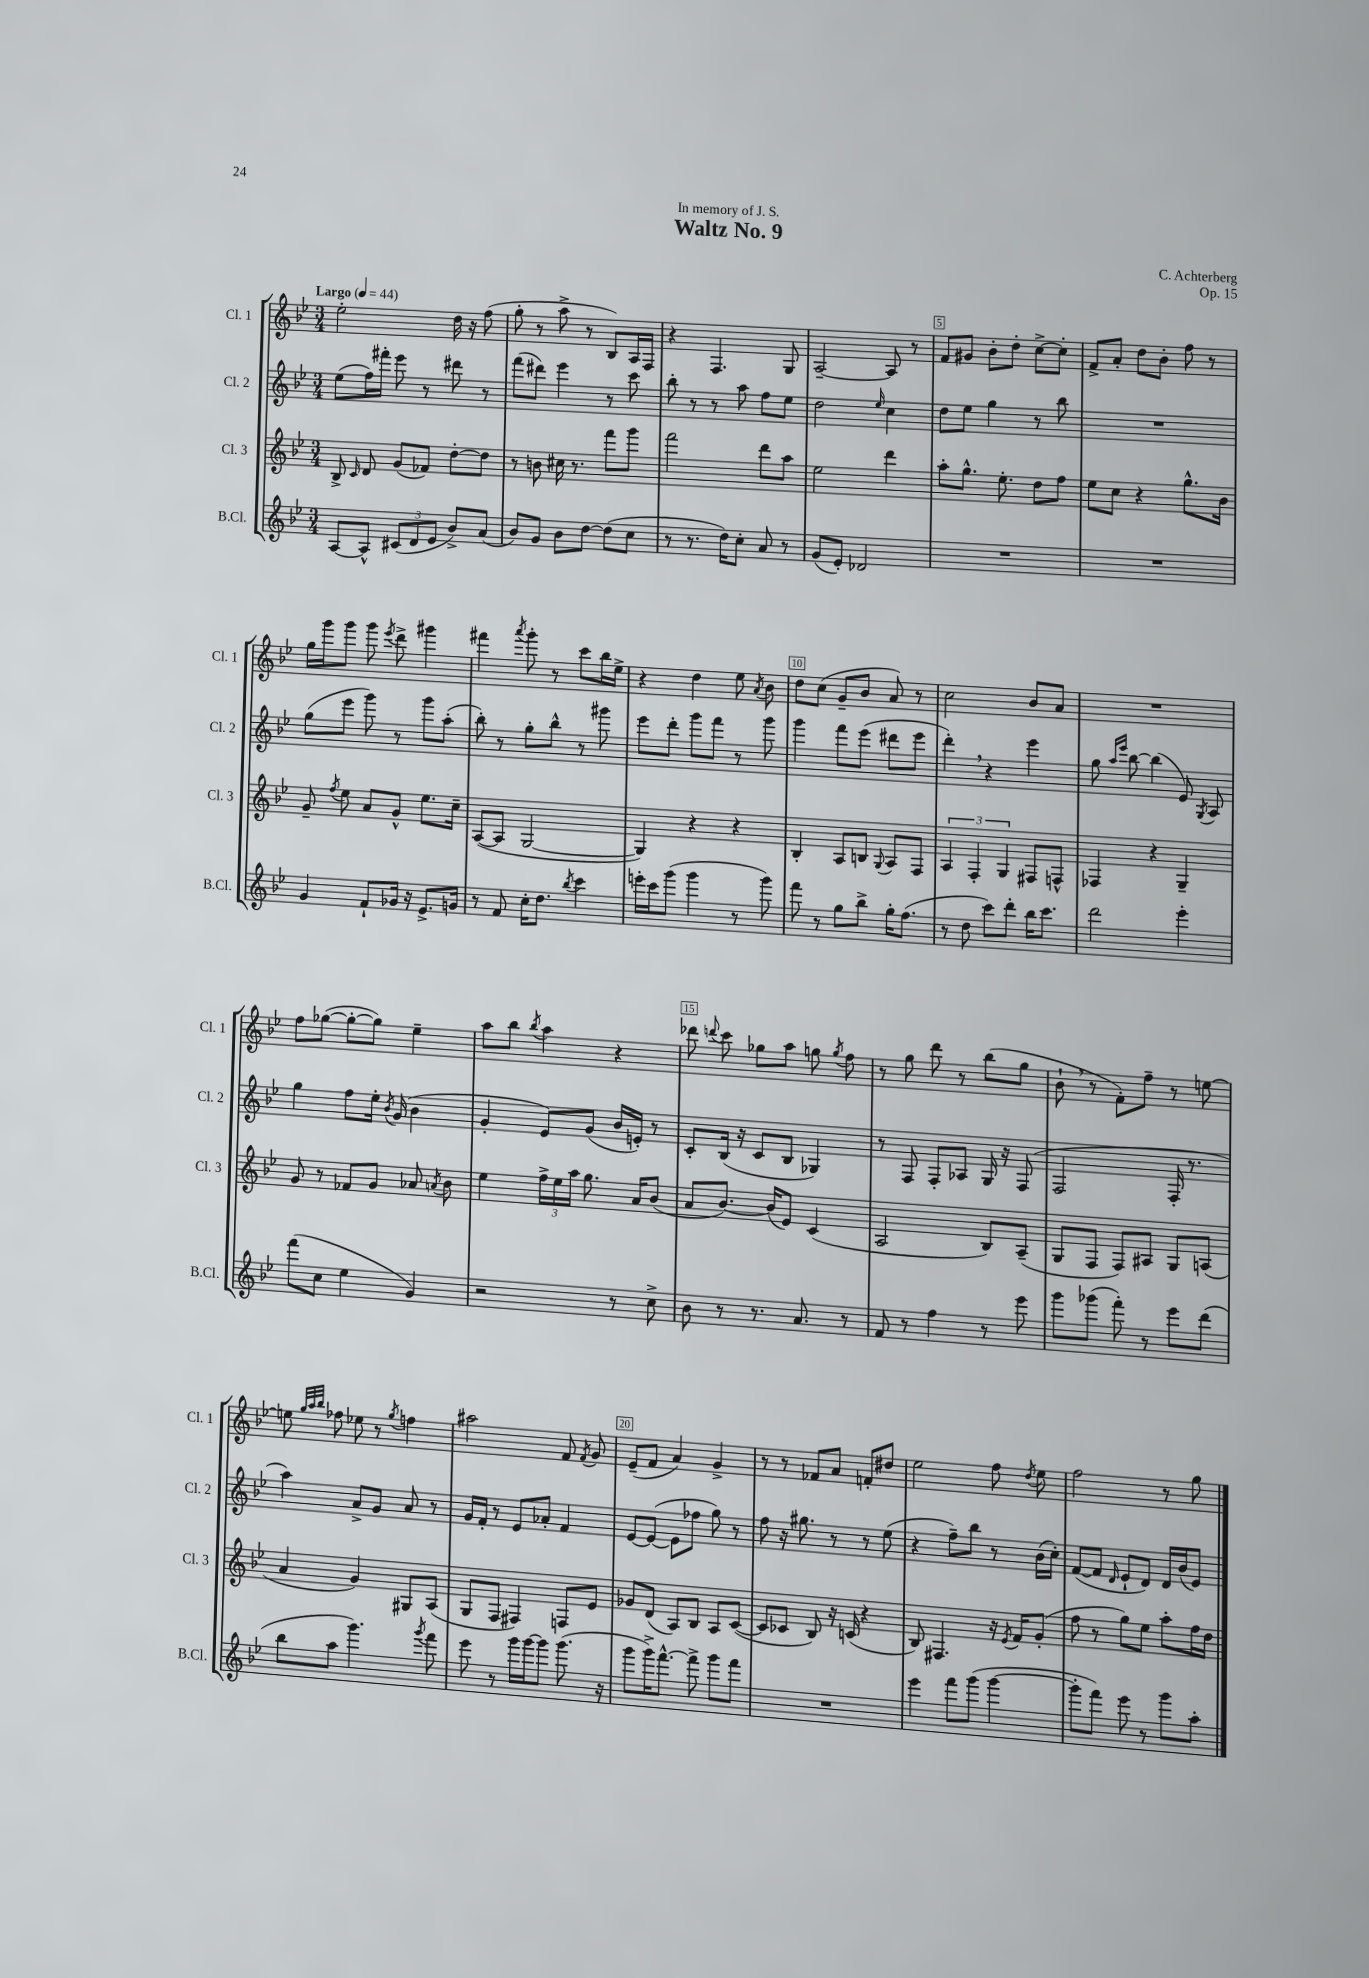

**kern	**kern	**kern	**kern
*part4	*part3	*part2	*part1
*staff4	*staff3	*staff2	*staff1
*I"B.Cl.	*I"Cl. 3	*I"Cl. 2	*I"Cl. 1
*I'B.Cl.	*I'Cl. 3	*I'Cl. 2	*I'Cl. 1
*clefG2	*clefG2	*clefG2	*clefG2
*k[b-e-]	*k[b-e-]	*k[b-e-]	*k[b-e-]
*M3/4	*M3/4	*M3/4	*M3/4
*MM44	*MM44	*MM44	*MM44
=1	=1	=1	=1
!	!	!	!LO:TX:a:B:t=Largo
[8A/L	8B-^/	(8ee-\L	2ee-'\
.	16qqc/	.	.
8A^^/J]	8d/	16ff\L)	.
.	.	16fff#X'\JJ	.
(12c#X/L	(8g/L	8eee-\	.
12d/	.	.	.
.	8f-X/J)	8r	.
12e-/J	.	.	.
8b-^/L)	[8dd'\L	8ddd#X\	16dd\
.	.	.	16r
(8a/J	8dd\J]	8r	(8ff\
=2	=2	=2	=2
8b-/L)	8r	(8fff\L	8gg'\
8g/J	8bn\	8ddd#X\J)	8r
8b-\L	16cc#X\	4eee-\	8aa^\
.	8.r	.	.
[8dd\J	.	.	8r
(8dd\L]	8fff\L	8r	8B-/L)
8cc\J	8ggg\J	8ccc\	16A/L
.	.	.	16F/JJ
=3	=3	=3	=3
8r	2fff\	8bb-'\	4r
8.r	.	8r	.
.	.	8r	4.F/
16dd\KL)	.	.	.
8cc'\J	.	8aa\	.
8a/	8ddd\L	8ff\L	.
8r	8aa\J	8ee-\J	8G/
=4	=4	=4	=4
(8g/L	2ee-\	2dd\	[2A~/
8e-'/J)	.	.	.
2d-X/	.	.	.
.	.	16qqee-/	.
.	4ddd\	4cc\	8A/]
.	.	.	8r
=5	=5	=5	=5
2.r	8aa'\L	8dd\L	8f/L
.	8.gg^^\J	8ee-\J	8g#X/J
.	.	4gg\	8b-'\L
.	8.ee-'\	.	.
.	.	.	8dd'\J
.	8dd\L	8r	[8cc^\L
.	8ff\J	8bb-\	8cc'\J]
=6	=6	=6	=6
2.r	8ee-\L	2.r	8f^/L
.	8cc\J	.	8a'/J
.	4r	.	8dd\L
.	.	.	8b-'\J
.	8.gg^^\L	.	8ff\
.	.	.	8r
.	16b-\Jk	.	.
!!LO:LB:g=z
=7	=7	=7	=7
4g/	8g~/	(8gg\L	16gg\LL
.	.	.	16ggg\J
.	8qff/	.	.
.	8ee-\	8eee-\J	8ggg\J
8f`/L	8a/L	8ggg\)	8ggg\
.	.	.	8qeee-/
16g-X/Jk	8g^^/J	8r	8ddd^\
16r	.	.	.
8.e-^/L	8.ee-\L	8ggg\L	4ggg#X\
.	.	(8aa'\J	.
16gn/Jk	16cc~\Jk	.	.
=8	=8	=8	=8
8r	([8A/L	8bb-'\)	4fff#X\
8f/	8A/J]	8r	.
.	.	.	8qaaa/
16cc'\KL	[2G/	8gg'\L	8ggg'\
8.dd\J	.	.	.
.	.	8bb-^^\J	8r
8qbb-/	.	.	.
4ccc\	.	8r	8ccc\L
.	.	8ggg#X\	16bb-\L
.	.	.	16ee-^\JJ
=9	=9	=9	=9
16eeen'\LL	4G/])	8eee-\L	4r
16ccc\J	.	.	.
(8ggg\J	.	8ddd'\J	.
4ggg\	4r	8ggg\L	4dd\
.	.	8fff\J	.
8r	4r	8r	8ee-\
.	.	.	8qa/
8ggg\)	.	8ggg\	8b-\
=10	=10	=10	=10
8fff\	4B-'/	4ggg\	8dd\L
8r	.	.	(8cc\J
8gg\L	8A/L	8fff\L	8g~/L
8bb-^\J	8Bn/J	(8eee-\J	8b-/J
.	8qqG/	.	.
16gg'\KL	8A/L	8ddd#X\L	8a/)
(8.ff\J	.	.	.
.	8F/J	8eee-\J	8r
=11	=11	=11	=11
8r	6A/	4ddd',\)	2cc\
8dd\	.	.	.
.	6F'/	.	.
8ccc\L)	.	4r	.
.	6G/	.	.
8ddd'\J	.	.	.
16bb-\KL	8F#X/L	4eee-\	8b-/L
8.ccc\J	.	.	.
.	8Fn^^/J	.	8a/J
=12	=12	=12	=12
2ddd\	4F-X/	8gg\	2.r
.	.	16qqaa/LL	.
.	.	16qqeee-/JJ	.
.	.	[8bb-\	.
.	4r	(4bb-\]	.
4eee-'\	4G~/	8e-/)	.
.	.	8qG/	.
.	.	8A/	.
!!LO:LB:g=z
=13	=13	=13	=13
(8fff\L	8g/	4gg\	8ff\L
8cc\J	8r	.	([8gg-X\J
4ee-\	8f-X/L	8ff\L	8gg-'\L_
.	8g/J	16ee-'\Jk	8gg-\J])
.	.	8qb-/	.
.	.	(16g/	.
4g/)	8a-X/	4b-\	4ee-~\
.	8qan/	.	.
.	8b-\	.	.
=14	=14	=14	=14
2r	4ee-\	4g'/	8aa\L
.	.	.	8bb-\J
.	.	.	8qbb-/
.	24ff^\LL	8e-/L)	4aa\
.	24ee-\	.	.
.	24aa\JJ	.	.
.	8.gg\	(8g/J	.
8r	.	16b-/LL	4r
.	16a/KL	16en'/JJ)	.
8cc^\	(8b-/J	8r	.
=15	=15	=15	=15
8b-\	8a/L	8c'/L	8ddd-X\
.	.	.	8qqdddn/
8r	[8.b-/J)	(16B-/Jk	8ccc\
.	.	16r	.
8.r	.	8c/L	8gg-X\L
.	(16b-/KL]	.	.
.	8e-/J)	8B-/J	8aa\J
8.a/	.	.	.
.	(4c/	4G-X/)	8ggn\
.	.	.	8qgg/
8r	.	.	8ff\
=16	=16	=16	=16
8f/	2A/	8r	8r
8r	.	8F/	8gg\
4ff\	.	8F'/L	8ddd\
.	.	8A-X/J	8r
8r	8B-/L)	16G/	(8bb-\L
.	.	16r	.
8eee-\	(8A~/J	(8F/	8gg\J
=17	=17	=17	=17
8ggg\L	8G/L	2F/	8b-`,\
(8ggg-X\J	8F/J	.	8r
8fff'\)	8F/L)	.	8f'\L)
8r	8A#X/J	.	8ff~\J
8eee-\L	8G/L	16F'/	8r
.	.	8.r	.
(8ddd\J	(8An/J	.	[8een\
!!LO:LB:g=z
=18	=18	=18	=18
8bb-\L	4a/	4aa\)	8een\]
.	.	.	32qqgg/LLL
.	.	.	32qqaa/
.	.	.	32qqbb-/JJJ
8aa\J	.	.	8ff-X\
4.ggg\)	4g/)	8a^/L	8ee-X\
.	.	8g/J	8r
.	.	.	8qgg/
.	8G#X/L	8a/	4ffn\
8qggg/	.	.	.
8fff\	(8A/J	8r	.
=19	=19	=19	=19
8eee-\	8G/L	16g/LL	2aa#X\
.	.	16f'/JJ	.
8r	8F/J	8r	.
16ggg\LL	4F#X/)	8e-/L	.
[16ggg\J	.	.	.
8ggg\J]	.	8a-X'/J	.
(8.ggg\	8Fn/L	4f/	8f/
.	.	.	8qf/
.	8e-/J	.	8g/
16r	.	.	.
=20	=20	=20	=20
8ggg\L	8g-X/L	[8e-/L	(8e-~/L
16ggg^\K)	(8d/J	(8e-/J_	8f/J
[8.fff^^\J	.	.	.
.	8A/L)	8e-\L]	4a/)
8fff^\]	8B-/J	8ff-X\J	.
8ggg\L	8A/L	8gg\)	4g^/
8fff\J	([8c/J	8r	.
=21	=21	=21	=21
2.r	8c/L]	8ff\	8r
.	8c-X/J	16r	8r
.	.	8.gg#X\	.
.	8B-/)	.	8f-X/L
.	16r	8r	8a/J
.	(16cn/	.	.
.	4r	8r	8fn'/L
.	.	(8ee-\	8dd#X/J
=22	=22	=22	=22
4eee-\	8B-/)	4r	2ee-\
.	4.F#X/	.	.
8fff\L	.	8ff~\L)	.
(8ggg\J	.	8bb-\J	.
[4ggg\	16r	8r	8ff\
.	8qe-/	.	.
.	16f/KL	.	.
.	.	.	8qdd/
.	(8g'/J	(16b-\LL	8ee-\
.	.	16cc'\JJ)	.
=23	=23	=23	=23
8ggg'\L]	8ff\	([8f/L	2ff\
8fff\J)	8r	8f/J]	.
.	.	16qqd/	.
8eee-\	8gg\L)	8e-`/L	.
8r	8ee-\J	8d/J)	.
8ggg\L	8aa'\L	16d/LL	8r
.	.	(16b-/J	.
8aa'\J	16ff\L	8e-/J)	8gg\
.	16dd\JJ	.	.
==	==	==	==
*-	*-	*-	*-
